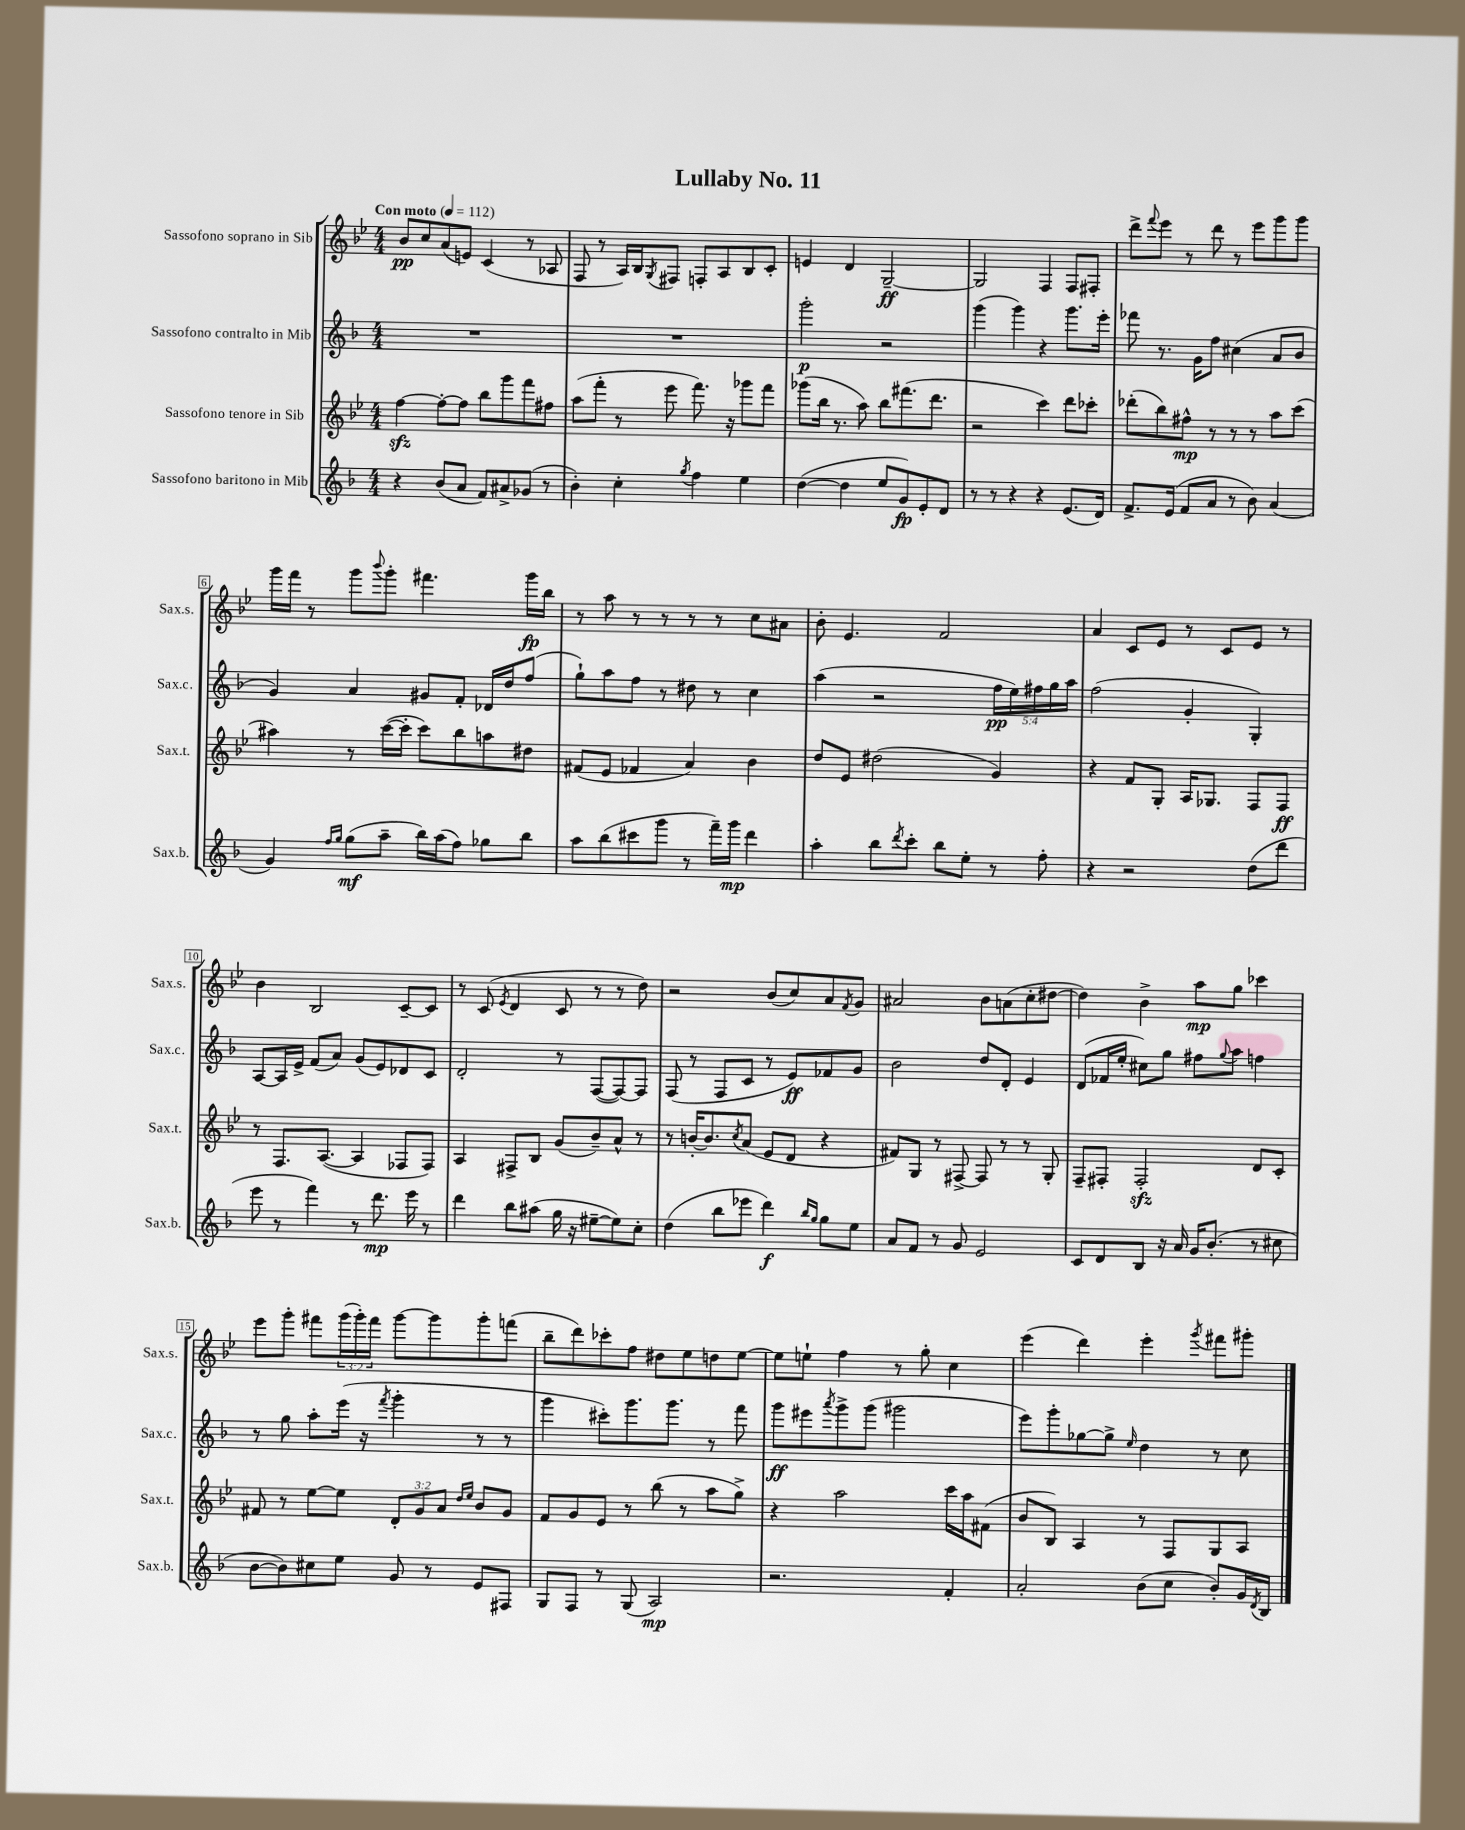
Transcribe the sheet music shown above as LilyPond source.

\header { title = "Lullaby No. 11" }
<<
\new StaffGroup <<
\new Staff = "s0" \with { instrumentName = "Sassofono soprano in Sib" shortInstrumentName = "Sax.s." } {
    \clef treble \key bes \major \numericTimeSignature \time 4/4 \override Staff.TupletNumber.text = #tuplet-number::calc-fraction-text \tempo "Con moto" 4 = 112
    bes'8\pp c''8 a'8( e'8) c'4( r8 aes8 |
    f8 r8 a16) bes16 \acciaccatura { g8 } fis8 f8-. a8 bes8 c'8-. |
    e'4 d'4 g2~--\ff |
    g2 f4 f8 fis8-. |
    d'''8-> \appoggiatura { f'''8 } ees'''8 r8 d'''8 r8 ees'''8 g'''8 g'''8 |
    g'''16 f'''16 r8 g'''8 \appoggiatura { bes'''8 } g'''8-. fis'''4. g'''16\fp bes''16 |
    r8 a''8 r8 r8 r8 r8 c''8 ais'8 |
    bes'8-. ees'4. f'2 |
    a'4 c'8 ees'8 r8 c'8 ees'8 r8 |
    bes'4 bes2 c'8~-- c'8 |
    r8 c'8( \acciaccatura { ees'8 } d'4 c'8 r8 r8 d''8) |
    r2 bes'8( c''8) a'8 \acciaccatura { f'8 } g'8 |
    ais'2 bes'8 a'8( c''8-. dis''8~ |
    dis''4) bes'4-> a''8\mp g''8 ces'''4 |
    ees'''8 g'''8-. fis'''8 \tuplet 3/2 { g'''16( g'''16-.) fis'''16 } g'''8~ g'''8 g'''8-. f'''8( |
    bes''8-- d'''8) ces'''8-. f''8 dis''8 ees''8 d''8 ees''8~ |
    ees''8 e''8-! f''4 r8 g''8-. c''4 |
    ees'''4( d'''4) ees'''4-. \acciaccatura { g'''8 } fis'''8 gis'''8-. \bar "|." |
}
\new Staff = "s1" \with { instrumentName = "Sassofono contralto in Mib" shortInstrumentName = "Sax.c." } {
    \clef treble \key f \major \numericTimeSignature \time 4/4 \override Staff.TupletNumber.text = #tuplet-number::calc-fraction-text
    R1 |
    R1 |
    g'''2-.\p r2 |
    g'''4( g'''4) r4 g'''8. e'''16-. |
    fes'''8 r8. g'16 f''8 cis''4( a'8 bes'8 |
    g'4) a'4 gis'8 f'8-. des'16 d''16 f''8( |
    g''8-!) a''8 f''8 r8 dis''8 r8 c''4 |
    a''4( r2 \tuplet 5/4 { f''16\pp e''16) fis''16 g''16 a''16 } |
    f''2( g'4-. g4-.) |
    a8~ a16 e'16-> f'8( a'8) g'8( e'8) des'8 c'8 |
    d'2-. r8 f8~( f8~) f8 |
    f8( r8 f8 c'8 r8 e'8\ff) fes'8 g'8 |
    bes'2 d''8 d'8-. e'4 |
    d'8( fes'16 e''16-. cis''8) g''8 fis''8 \appoggiatura { g''8 } a''8 f''4 |
    r8 g''8 a''8-. e'''16( r16 \acciaccatura { f'''8 } g'''4-. r8 r8 |
    g'''4 cis'''8-.) g'''8. g'''8. r8 f'''8 |
    g'''8\ff eis'''8 \acciaccatura { a'''8 } g'''8-> g'''8( gis'''2 |
    e'''8) g'''8-. ges''8~ ges''8-> \grace { e''16 } d''4 r8 c''8 \bar "|." |
}
\new Staff = "s2" \with { instrumentName = "Sassofono tenore in Sib" shortInstrumentName = "Sax.t." } {
    \clef treble \key bes \major \numericTimeSignature \time 4/4 \override Staff.TupletNumber.text = #tuplet-number::calc-fraction-text
    f''4~\sfz f''8~-. f''8 bes''8 g'''8 f'''8 fis''8 |
    a''8( f'''8-. r8 ees'''8 f'''8.) r16 ges'''8 f'''8 |
    ges'''8( bes''16 r8. a''8) bes''8 fis'''8.( d'''8. |
    r2 c'''4) d'''8 ces'''8-. |
    des'''8-.( bes''8) fis''8-^\mp r8 r8 r8 a''8 c'''8( |
    ais''4) r8 c'''16~( c'''16-. c'''8) bes''8 a''8 dis''8 |
    fis'8( ees'8 fes'4 a'4) bes'4 |
    d''8 ees'8 dis''2( g'4) |
    r4 f'8 g8-. a16 ges8. f8 f8\ff |
    r8 f8. a8.~( a4 fes8 fes8) |
    a4 fis8-> bes8 g'8( bes'8--) a'8-^ r8 |
    r8 b'16~-. b'8. \acciaccatura { c''8 } a'8( ees'8 d'8 r4 |
    fis'8) g8 r8 fis8~-> fis8 r8 r8 g8-. |
    f8-- fis8-. fis2-.\sfz d'8 c'8-. |
    fis'8 r8 ees''8~ ees''8 \tuplet 3/2 { d'8-. g'8 a'8 } \grace { d''16 ees''16 } bes'8 g'8 |
    f'8 g'8 ees'8 r8 bes''8( r8 a''8 g''8->) |
    r4 a''2 c'''16 a''16 fis'8( |
    bes'8 bes8) a4 r8 f8 g8 a8 \bar "|." |
}
\new Staff = "s3" \with { instrumentName = "Sassofono baritono in Mib" shortInstrumentName = "Sax.b." } {
    \clef treble \key f \major \numericTimeSignature \time 4/4
    r4 bes'8( a'8 f'8) ais'8-> ges'8( r8 |
    bes'4-.) c''4-. \acciaccatura { g''8 } f''4 e''4 |
    d''4~( d''4 e''8 g'8\fp) e'8-. d'8 |
    r8 r8 r4 r4 e'8.( d'16) |
    f'8.-> e'16( f'8 a'8 r8 bes'8) a'4( |
    g'4) \grace { f''16 g''16 } g''8\mf( a''8-- bes''16) a''16( f''8) ges''8 bes''8 |
    a''8 bes''8( cis'''8 g'''8 r8 f'''16--) g'''16\mp d'''4 |
    a''4-. bes''8 \acciaccatura { d'''8 } c'''8-. bes''8 e''8-. r8 f''8-. |
    r4 r2 d''8( d'''8 |
    e'''8 r8 f'''4) r8 d'''8.\mp e'''16 r8 |
    d'''4 bes''8 ais''8( g''16 r16 eis''8~-- eis''8) c''8-. |
    d''4( bes''8 ees'''8 d'''4\f) \grace { bes''16 g''16 } g''8 e''8 |
    a'8 f'8 r8 g'8 e'2 |
    c'8 d'8 bes8 r16 a'16 g'16 bes'8.-.( r8 cis''8 |
    bes'8~ bes'8) cis''8 e''8 g'8 r8 e'8 fis8 |
    g8 f8 r8 g8( a2\mp) |
    r2. f'4-. |
    a'2-. bes'8( c''8 bes'8-.) g'16 \acciaccatura { d'8 } bes16 \bar "|." |
}
>>
>>
\layout { \context { \Score \override BarNumber.stencil = #(make-stencil-boxer 0.1 0.3 ly:text-interface::print) } }
